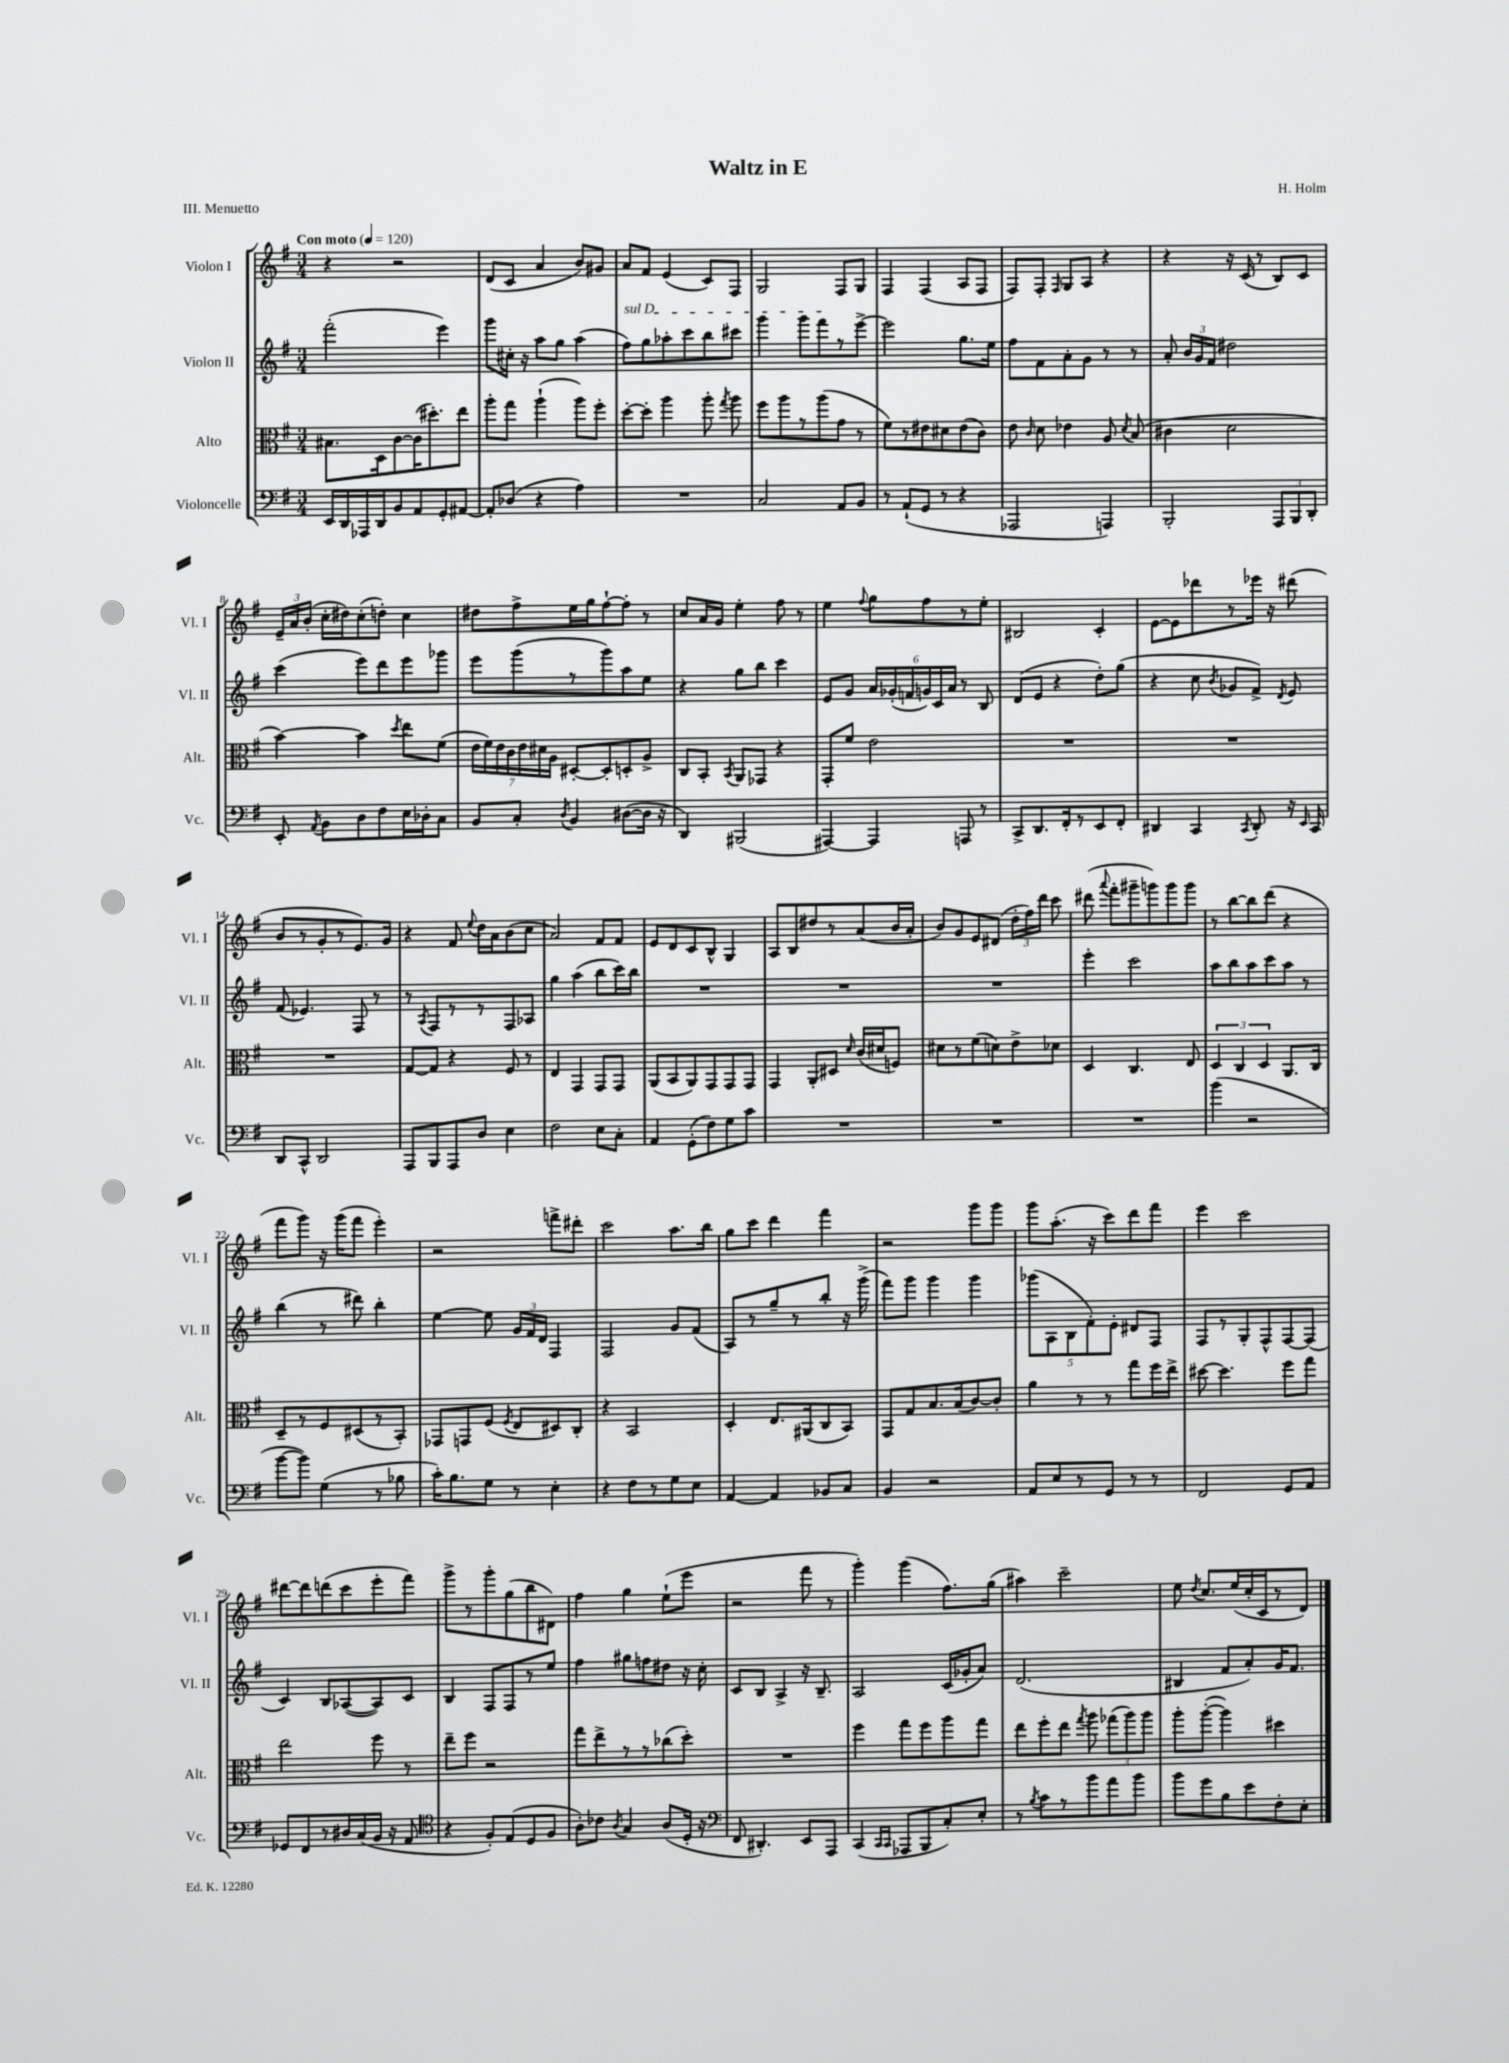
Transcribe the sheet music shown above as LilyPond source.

\header { title = "Waltz in E" composer = "H. Holm" piece = "III. Menuetto" }
<<
\new StaffGroup <<
\new Staff = "s0" \with { instrumentName = "Violon I" shortInstrumentName = "Vl. I" } {
    \clef treble \key g \major \numericTimeSignature \time 3/4 \tempo "Con moto" 4 = 120
    \autoBeamOff r4 r2 |
    d'8[( c'8] a'4 b'8[) gis'8] |
    a'8[ fis'8] e'4( c'8[) fis8] |
    g2 fis8[ g8] |
    fis4 fis4( a8[ fis8] |
    fis8[) fis8]-. \grace { fis16 } g8[ a8] r4 |
    r4 r16 c'16( r8 b8[) c'8] |
    \tuplet 3/2 { e'16[-- a'16 b'16]-.( } c''16[-. dis''16) c''8-.( d''8]-.) c''4 |
    dis''8[ fis''8-> e''16 g''16 fis''8~-! fis''8]-. r8 |
    c''8[ a'16 g'16] e''4-. fis''8 r8 |
    e''4 \appoggiatura { fis''8 } g''8[ fis''8 r8 e''8]-. |
    bis2 c'4-. |
    e'8[~ e'8 des'''8 r8 ees'''16] r16 dis'''8( |
    b'8[ r8 g'8-. r8 e'8.) g'16] |
    r4 fis'8 \appoggiatura { e''8 } d''16[ a'16 b'8( c''8] |
    a'2) fis'8[ fis'8] |
    e'8[ d'8 c'8 b8]-^ g4 |
    a8[ b8 dis''8 r8 a'8( b'16 a'16]-. |
    b'8[) g'8 e'8 dis'8]( \tuplet 3/2 { d''16[-. fis''16) d'''16] } c'''8 |
    dis'''8( \appoggiatura { a'''8 } fis'''8[-. gis'''8-- g'''8) g'''8 g'''8] |
    r8 b''8[~ b''8 d'''8]( r4 |
    fis'''8[ g'''8]) r16 g'''16[( fis'''8] e'''4-.) |
    r2 f'''8[-> dis'''8]-. |
    c'''2 a''8.[ b''16] |
    g''8[ c'''8] d'''4 fis'''4 |
    r2 g'''8[ g'''8] |
    g'''8[ a''8.]-.( r16 c'''8[) d'''8 fis'''8] |
    e'''4 c'''2 |
    dis'''8[~ dis'''8 d'''8( c'''8 e'''8-. fis'''8]) |
    g'''8[-> r8 g'''8-. g''8( b''8 dis'8]) |
    fis''4 g''4 e''8[-!( e'''8] |
    r2 fis'''8 r8 |
    g'''4-.) g'''4( fis''8.[) g''16]( |
    ais''4) c'''2-- |
    e''8 \acciaccatura { d''8 } c''8.[ e''16( c''16-. c'16 r8 d'8]) \bar "|." |
}
\new Staff = "s1" \with { instrumentName = "Violon II" shortInstrumentName = "Vl. II" } {
    \clef treble \key g \major \numericTimeSignature \time 3/4
    \autoBeamOff fis'''2-.( e'''4) |
    g'''8[ cis''16]-. r16 a''8[ g''8] a''4( |
    \once \override TextSpanner.bound-details.left.text = \markup { \italic "sul D" } fis''8[\startTextSpan) g''8 aes''8-. c'''8 b''8 cis'''8] |
    g'''4 g'''8[ fis'''8\stopTextSpan r8 e'''8]~-> |
    e'''2 g''8.[ e''16] |
    fis''8[ fis'8 a'8-. g'8] r8 r8 |
    a'8-. \tuplet 3/2 { b'16[ g'16 fis'16] } dis''2 |
    c'''4( e'''8[) d'''8 e'''8 ges'''8] |
    e'''8[ g'''8( r8 g'''8) a''8 e''8] |
    r4 g''8[ b''8] c'''4 |
    e'8[ g'8] \tuplet 6/4 { a'16[ ges'16-.( f'16 g'16) c'16 a'16] } r8 b8 |
    d'8[( e'8] r4 d''8[-.) g''8]( |
    r4 c''8 \acciaccatura { b'8 } ges'8[ fis'8]->) \acciaccatura { d'8 } e'8 |
    fis'8( ees'4.) fis8 r8 |
    r8 \acciaccatura { a8 } fis8[ r8 r8 fis8 aes8] |
    g''4 a''4( b''8[ c'''16) b''16] |
    R2. |
    R2. |
    R2. |
    e'''4-. c'''2 |
    a''8[ b''8 a''8 c'''8 a''8] r8 |
    b''4( r8 dis'''8) b''4-. |
    e''4~ e''8 \tuplet 3/2 { g'16[ fis'16 d'16] } fis4 |
    fis2 g'8[ fis'8]( |
    a8[) r8 g''8-- r8 b''8]-. r16 g'''16->( |
    fis'''8[) g'''8] g'''4 g'''4 |
    \tuplet 5/4 { ges'''8[( a8 b8 fis'8-.) e'8]-. } dis'8[ fis8] |
    fis8[ r8 g8-. fis8-^ fis8~ fis8]( |
    c'4) b8[ aes8~( aes8) c'8] |
    b4 fis8[ fis8 r8 e''8] |
    fis''4 gis''8[ f''8 dis''8] r16 c''16-. |
    c'8[ b8] a4-> r16 b8.-- |
    a2 c'16[( ges'16-. a'8]) |
    d'2.( |
    bis4 fis'8[ a'8-.) g'16 fis'8.] \bar "|." |
}
\new Staff = "s2" \with { instrumentName = "Alto" shortInstrumentName = "Alt." } {
    \clef alto \key g \major \numericTimeSignature \time 3/4
    \autoBeamOff bis8.[ d16 c'8~ c'16( dis''8.-.) e''8] |
    a''8[-. g''8] a''4-!( a''8[) fis''8]-. |
    d''8[~-. d''8]-. a''4 a''8-. \acciaccatura { g''8 } a''8 |
    fis''8[ a''8 r8 a''8( g'8] r8 |
    fis'8[) r8 eis'8 dis'8 eis'8( c'8]) |
    e'8 \grace { c'16 } d'8 ees'4 a8 \acciaccatura { d'8 } b8( |
    cis'4 d'2 |
    b'4~) b'4 \acciaccatura { d''8 } e''8[ fis'8]( |
    \tuplet 7/4 { e'16[ fis'16) e'16 c'16 e'16 dis'16 a16] } dis8[~-. dis8-. d8-. a8]-> |
    c8[ b,8]-. \acciaccatura { b,8 } a,8[ ges,8] r4 |
    g,8[-. fis'8] e'2 |
    R2. |
    R2. |
    R2. |
    g8[~ g8] r4 fis8 r8 |
    e4 g,4 g,8[ g,8] |
    a,8[( b,8 a,8) g,8 g,8 g,8] |
    g,4 a,8[-. dis8] \grace { d'16 } c'16[( dis'16 f8]) |
    dis'8[ r8 fis'8( d'8) e'8-> des'8] |
    d4 c4. e8 |
    \tuplet 3/2 { d4 c4 d4 } a,8.[ c16] |
    d8[-- r8 fis8 dis8( r8 b,8]-.) |
    ges,8[ g,8 fis8]( \acciaccatura { fis8 } e8[ dis8) c8]-. |
    r4 b,2 |
    d4-. e8.[ ais,16( c8 b,8]) |
    g,8[ g8 b8. b16( c'8~) c'8]-. |
    a'4 r8 r8 g''8[ fis''16 e''16]-> |
    dis''8~ dis''4. fis''8[ g''8] |
    e''2 fis''8 r8 |
    e''8[-- fis''8] r2 |
    g''8[ e''8-> r8 r8 ces''8( d''8]-.) |
    R2. |
    fis''4 g''8[ fis''8 a''8 g''8] |
    e''8[ fis''8-. e''8] \acciaccatura { g''8 } a''8 \tuplet 3/2 { ges''8[( a''8) a''8] } |
    a''8[-. a''8]~-.( a''4) dis''4 \bar "|." |
}
\new Staff = "s3" \with { instrumentName = "Violoncelle" shortInstrumentName = "Vc." } {
    \clef bass \key g \major \numericTimeSignature \time 3/4
    \autoBeamOff e,16[ d,16 aes,,16 d,16 b,8 a,8 g,8-. ais,8]~ |
    ais,8[-. des8]( r4 a4) |
    R2. |
    c2 a,8[ b,8] |
    r8 a,8[-!( g,8] r8 r4 |
    aes,,2 a,,4) |
    b,,2-. \tuplet 3/2 { a,,8[ b,,8 d,8]-. } |
    e,8-. \acciaccatura { a,8 } b,8[ d8 fis8 e16 des16-. c8] |
    b,8[ c8]-. \acciaccatura { d8 } b,4 dis8[~( dis16] r16 |
    d,4) bis,,2( |
    ais,,4~) ais,,4 a,,8 r8 |
    c,8[-> d,8. fis,16-. r8 e,8 fis,8]-. |
    dis,4 c,4 \acciaccatura { c,8 } dis,8-. r16 \grace { e,16 } c,16 |
    d,8[ c,8]-^ d,2 |
    a,,8[ b,,8 a,,8 d8] e4 |
    fis2 e8[ c8]-. |
    a,4 g,8[-.( fis8) g8 c'8] |
    R2. |
    R2. |
    R2. |
    b'4( r2 |
    b'8[~ b'8]) g4( r8 bes8 |
    c'16[-.) b8. g8] r8 e4-. |
    r4 fis8[ r8 g8 e8] |
    a,4~ a,4 bes,8[ c8] |
    b,4 r2 |
    a,8[ e8 r8 g,8] r8 r8 |
    fis,2 g,8[ a,8] |
    ges,8[ fis,8 r8 dis16 c16( b,16] r16 a,8 |
    \clef tenor r4 fis8[-.) e8( d8 fis8] |
    a8[-.) ces'8] \acciaccatura { a8 } g4 a8[( d16]-. r16 |
    \clef bass fis,8 dis,4.-.) e,8[ a,,8] |
    c,4( \grace { c,16[ c,16] } aes,,8[ b,,8 c8-.) e8]-. |
    r8 \acciaccatura { b8 } c'8[ r8 b'8 a'8 b'8] |
    b'8[ g'8 b8 e'8 fis8-. e8]-. \bar "|." |
}
>>
>>
